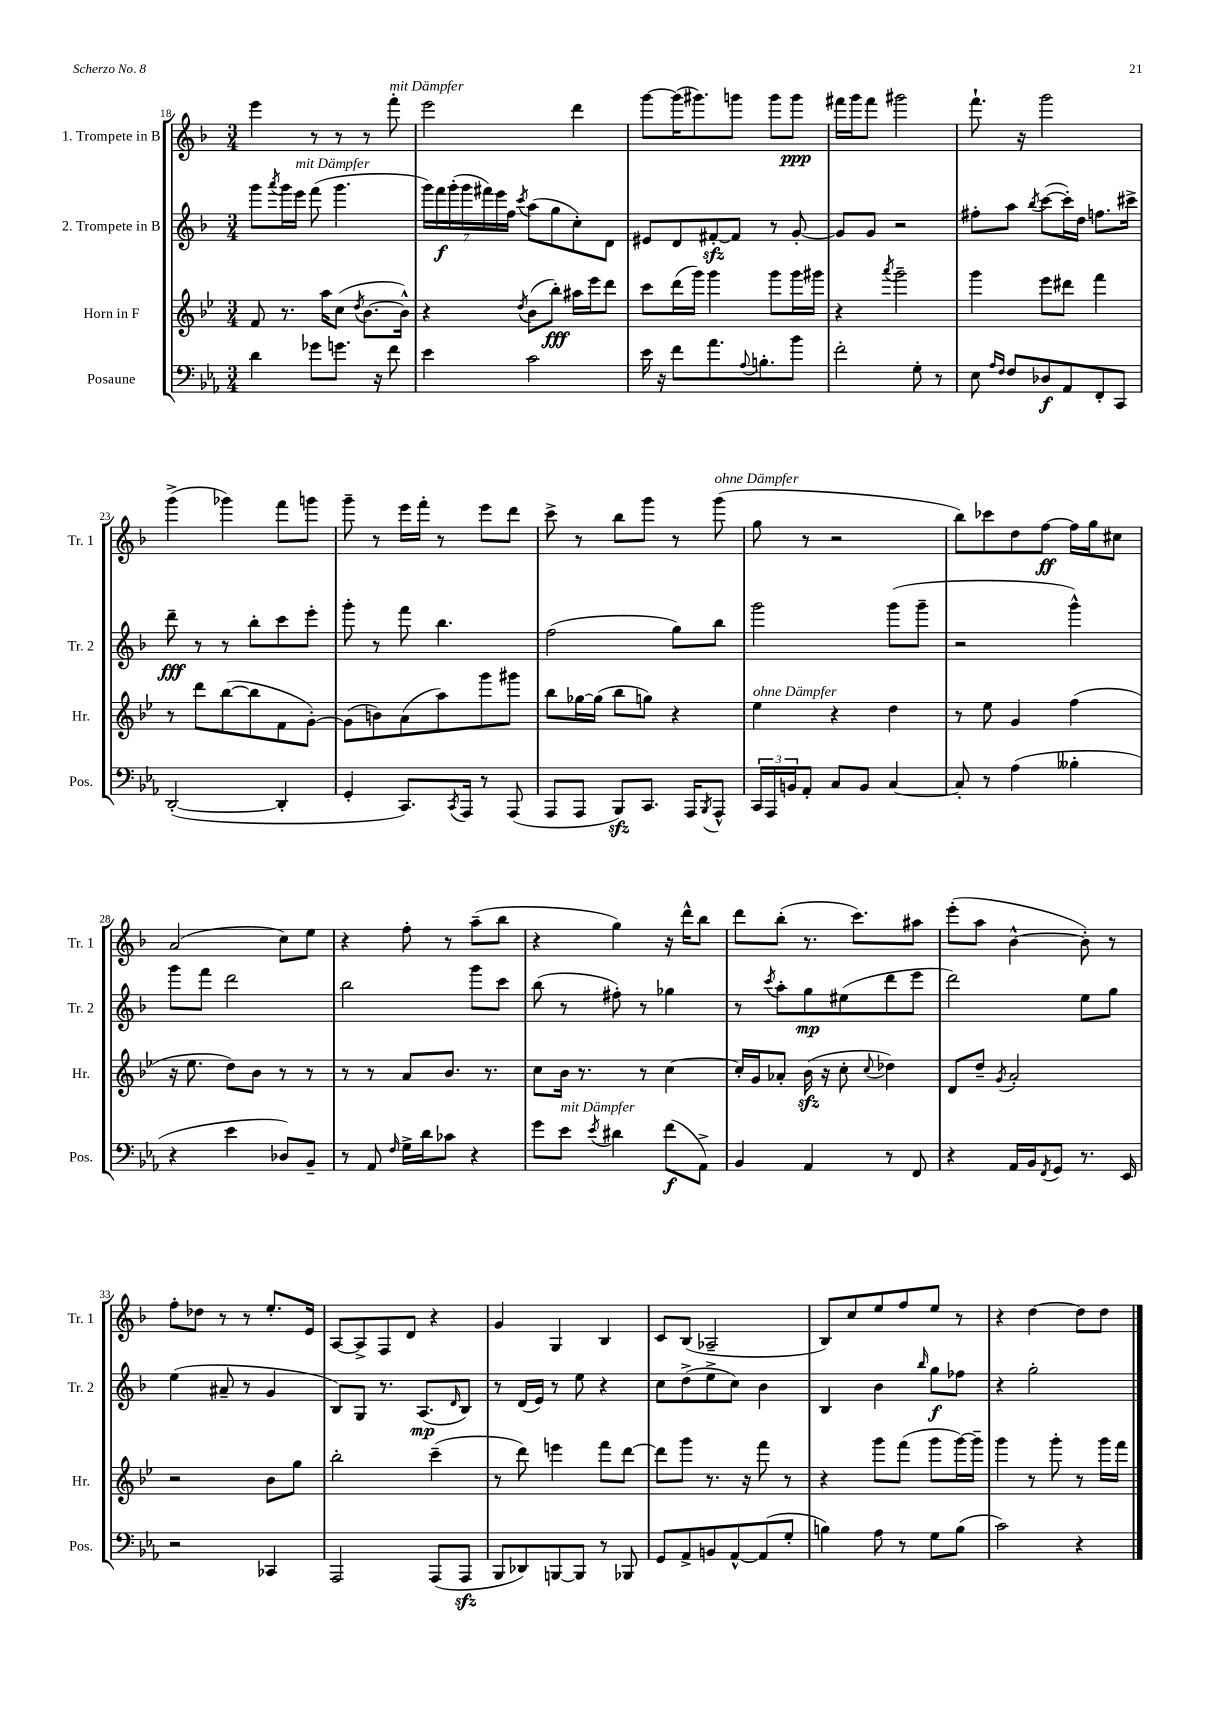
<<
\new StaffGroup <<
\new Staff = "s0" \with { instrumentName = "1. Trompete in B" shortInstrumentName = "Tr. 1" } {
    \clef treble \key f \major \numericTimeSignature \time 3/4
    e'''4 r8 r8 r8 f'''8-.^\markup { \italic "mit Dämpfer" } |
    e'''2 d'''4 |
    g'''8~ g'''16( gis'''8.) g'''8 g'''8 g'''8\ppp |
    fis'''16 g'''16 fis'''8 gis'''2 |
    f'''8.-! r16 g'''2 |
    g'''4->( ges'''4) f'''8 g'''8 |
    g'''8-- r8 e'''16 f'''16-. r8 e'''8 d'''8 |
    c'''8-> r8 bes''8 g'''8 r8 g'''8^\markup { \italic "ohne Dämpfer" }( |
    g''8 r8 r2 |
    bes''8) ces'''8 d''8 f''8~\ff f''16 g''16 cis''8 |
    a'2( c''8) e''8 |
    r4 f''8-. r8 a''8--( bes''8 |
    r4 g''4) r16 d'''16-^ bes''8 |
    d'''8 bes''8-.( r8. c'''8.) ais''8 |
    e'''8-.( a''8 bes'4~-^ bes'8-.) r8 |
    f''8-. des''8 r8 r8 e''8.-. e'16 |
    a8~ a8-> f8 d'8 r4 |
    g'4 g4 bes4 |
    c'8 bes8( aes2-- |
    bes8) c''8 e''8 f''8 e''8 r8 |
    r4 d''4~ d''8 d''8 \bar "|." |
}
\new Staff = "s1" \with { instrumentName = "2. Trompete in B" shortInstrumentName = "Tr. 2" } {
    \clef treble \key f \major \numericTimeSignature \time 3/4
    g'''8 \acciaccatura { a'''8 } g'''16 e'''16^\markup { \italic "mit Dämpfer" } f'''8( g'''4. |
    \tuplet 7/4 { g'''16) f'''16\f g'''16-.( g'''16 fis'''16) e'''16 f''16 } \acciaccatura { c'''8 } a''8( g''8 c''8-.) d'8 |
    eis'8 d'8 fis'8~-.\sfz fis'8 r8 g'8~-. |
    g'8 g'8 r2 |
    fis''8-. a''8 \acciaccatura { bes''8 } c'''8~( c'''16-.) d''16 f''8. cis'''16-> |
    d'''8--\fff r8 r8 bes''8-. c'''8 e'''8-. |
    g'''8-. r8 f'''8 bes''4. |
    f''2( g''8) bes''8 |
    g'''2 g'''8( g'''8-- |
    r2 g'''4-^) |
    g'''8 f'''8 d'''2 |
    bes''2 g'''8 c'''8 |
    bes''8( r8 fis''8-.) r8 ges''4 |
    r8 \acciaccatura { c'''8 } a''8-. g''8\mp eis''8( d'''8 e'''8 |
    d'''2) e''8 g''8 |
    e''4( ais'8-- r8 g'4 |
    bes8) g8 r8. a8.\mp( \grace { d'16 } bes8) |
    r8 d'16( e'16) r8 e''8 r4 |
    c''8 d''8->( e''8-> c''8) bes'4 |
    bes4 bes'4 \grace { bes''16 } g''8\f fes''8 |
    r4 g''2-. \bar "|." |
}
\new Staff = "s2" \with { instrumentName = "Horn in F" shortInstrumentName = "Hr." } {
    \clef treble \key bes \major \numericTimeSignature \time 3/4
    f'8 r8. a''16 c''8( \acciaccatura { d''8 } bes'8.~ bes'16-^) |
    r4 \acciaccatura { d''8 } bes'8( bes''8-.\fff) ais''16 ees'''16 d'''8 |
    c'''8 d'''16( g'''16) g'''4 g'''8 g'''16 gis'''16 |
    r4 \acciaccatura { a'''8 } g'''2-- |
    g'''4 ees'''8 dis'''8 f'''4 |
    r8 d'''8 bes''8~( bes''8 f'8 g'8~-.) |
    g'8( b'8) a'8( a''8) g'''8 gis'''8 |
    bes''8 ges''16~ ges''16( bes''8 g''8) r4 |
    ees''4^\markup { \italic "ohne Dämpfer" } r4 d''4 |
    r8 ees''8 g'4 f''4( |
    r16 ees''8. d''8) bes'8 r8 r8 |
    r8 r8 a'8 bes'8. r8. |
    c''8 bes'16 r8. r8 c''4~ |
    c''16-. g'16 aes'8-. bes'16\sfz( r16 c''8-. \appoggiatura { c''8 } des''4) |
    d'8 d''8-- \acciaccatura { g'8 } a'2-. |
    r2 bes'8 g''8 |
    bes''2-. c'''4--( |
    r8 d'''8) e'''4 f'''8 d'''8~ |
    d'''8 g'''8 r8. r16 f'''8 r8 |
    r4 g'''8 f'''8( g'''8 g'''16~) g'''16-- |
    g'''4 r8 g'''8-. r8 g'''16 f'''16 \bar "|." |
}
\new Staff = "s3" \with { instrumentName = "Posaune" shortInstrumentName = "Pos." } {
    \clef bass \key ees \major \numericTimeSignature \time 3/4
    d'4 ges'8 g'8. r16 f'8 |
    ees'4 c'2 |
    ees'16 r16 f'8 aes'8. \appoggiatura { aes8 } b8.-. bes'8 |
    f'2-. g8-. r8 |
    ees8 \grace { aes16 f16 } f8 des8\f aes,8 f,8-. c,8 |
    d,2~-.( d,4-. |
    g,4-. c,8.) \acciaccatura { c,8 } aes,,16 r8 aes,,8( |
    aes,,8 aes,,8 bes,,8\sfz) c,8. aes,,16 \acciaccatura { bes,,8 } aes,,8-^ |
    \tuplet 3/2 { c,16 aes,,16 b,16 } aes,8-. c8 b,8 c4~ |
    c8-. r8 aes4( beses4-. |
    r4 ees'4 des8) bes,8-- |
    r8 aes,8 \grace { f16 } g16-> d'16 ces'8 r4 |
    g'8 ees'8^\markup { \italic "mit Dämpfer" } \acciaccatura { ees'8 } dis'4 f'8\f( aes,8->) |
    bes,4 aes,4 r8 f,8 |
    r4 aes,16 bes,16 \acciaccatura { f,8 } g,8 r8. ees,16 |
    r2 ces,4 |
    aes,,2 aes,,8( aes,,8\sfz |
    bes,,8 des,8) b,,8~ b,,8 r8 bes,,8 |
    g,8 aes,8-> b,8 aes,8~-^ aes,8( g8-. |
    b4) aes8 r8 g8 b8( |
    c'2) r4 \bar "|." |
}
>>
>>
\layout { \context { \Score currentBarNumber = #18 } }
